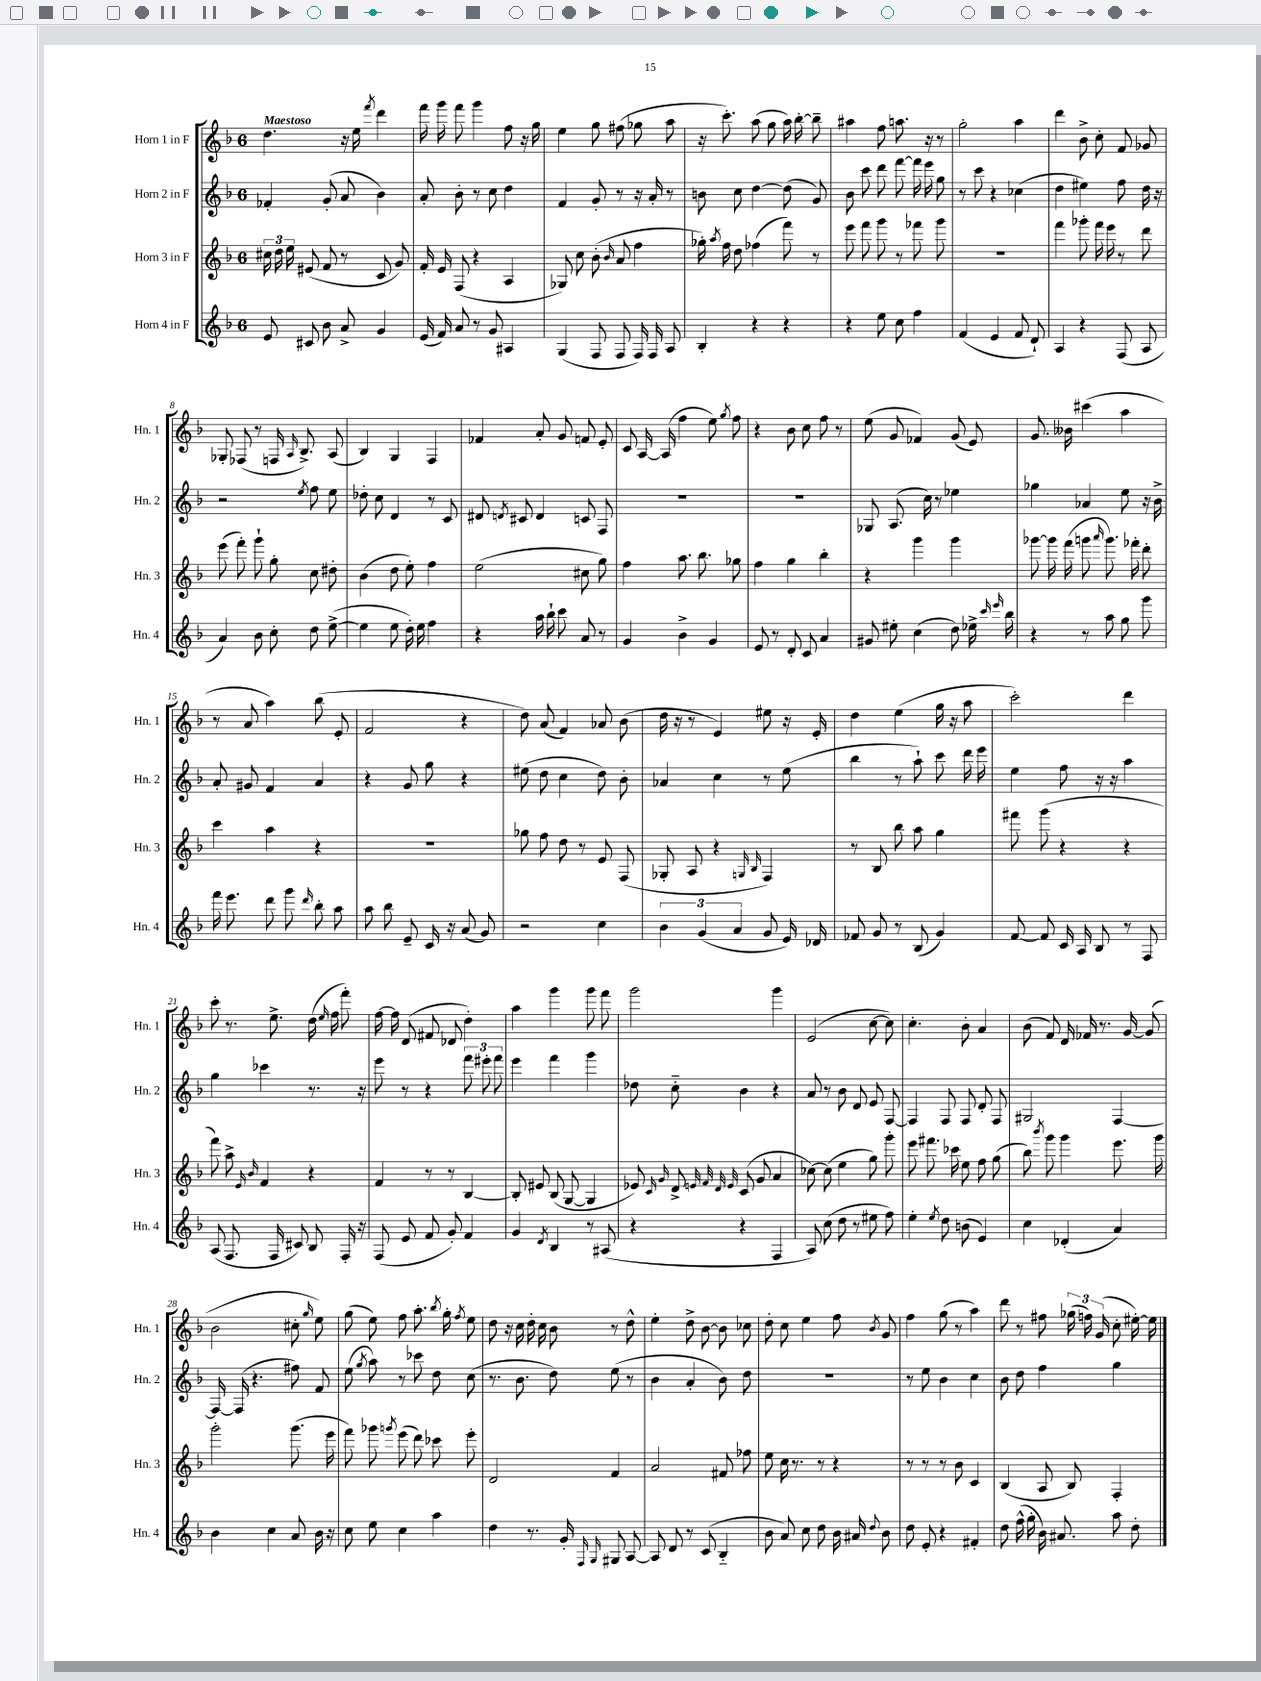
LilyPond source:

<<
\new StaffGroup <<
\new Staff = "s0" \with { instrumentName = "Horn 1 in F" shortInstrumentName = "Hn. 1" } {
    \clef treble \key f \major \once \override Staff.TimeSignature.style = #'single-digit \time 6/8 \tempo "Maestoso"
    \autoBeamOff d''4. r16 e''16 \acciaccatura { f'''8 } d'''4 |
    f'''16 g'''16 f'''8 g'''4 f''8 r16 g''16 |
    e''4 g''8 fis''8( ges''8 a''8 |
    r16 c'''8.-.) a''8( g''8 a''16) bes''16~-. bes''8-- |
    ais''4 f''8 a''8. r16 r8 |
    g''2-. a''4 |
    d'''4 bes'8-> c''8-. f'8 ges'8 |
    ges8-. fes8( r8 f16 \grace { a16 } bes8.->) a8( |
    bes4) g4 f4 |
    fes'4 a'8-. g'8 f'8 e'8-. |
    c'8 a16~ a16( f''4 e''8) \acciaccatura { g''8 } f''8 |
    r4 bes'8 c''8 f''8 r8 |
    e''8( g'8 fes'4) g'8( e'8) |
    g'8. beses'16 cis'''4( a''4 |
    r8 a'8 a''4) bes''8( e'8-. |
    f'2 r4 |
    d''8) a'8( f'4) aes'8 bes'8( |
    d''16 r16 r8 e'4) eis''8 r16 e'16-. |
    d''4 e''4( g''16 r16 a''8 |
    c'''2-.) d'''4 |
    c'''8-. r8. e''8.-> d''16( \grace { e''16 } f''16 f'''8-.) |
    f''16~ f''16 d'8( fis'8 des'8 d''4-.) |
    a''4 g'''4 g'''8 f'''8 |
    g'''2 g'''4 |
    e'2( c''8~ c''8) |
    c''4.-. bes'8-. a'4 |
    bes'8( f'8) d'16 fes'16 r8. g'16~ g'8( |
    bes'2 cis''8-. \grace { g''16 } e''8) |
    g''8( e''8) f''8 a''8.-. \acciaccatura { bes''8 } g''16-. \acciaccatura { f''8 } e''8 |
    d''8 r16 c''16 d''16-. c''16 bes'8 r8 d''8-^ |
    e''4-. d''8-> bes'8~ bes'8 ces''8 |
    d''8-. c''8 e''4 f''8 \acciaccatura { bes'8 } g'8 |
    f''4 g''8( r8 a''4) |
    d'''8 r8 fis''8 \tuplet 3/2 { ges''16( f''16) g'16( } c''8-. eis''16~-.) eis''16 \bar "|." |
}
\new Staff = "s1" \with { instrumentName = "Horn 2 in F" shortInstrumentName = "Hn. 2" } {
    \clef treble \key f \major \once \override Staff.TimeSignature.style = #'single-digit \time 6/8
    \autoBeamOff fes'4-. g'8-.( a'8 bes'4) |
    a'8-. bes'8-. r8 c''8 d''4 |
    f'4 g'8-. r8 r16 a'16-. r8 |
    b'8 c''8 d''4~ d''8( g'8) |
    bes'8 c'''8 d'''8 f'''8~ f'''16 e'''16 g''8 |
    r8 c'''8 r4 ces''4( |
    d''4 eis''4) f''8 d''16 r16 |
    r2 \acciaccatura { e''8 } f''8 e''8 |
    des''8-. c''8 d'4 r8 c'8 |
    dis'8 \acciaccatura { d'8 } cis'8 d'4 c'8 f8 |
    R2. |
    R2. |
    ges8 a8.( c''16) r8 ees''4 |
    ges''4 aes'4 e''8 r16 bes'16-> |
    a'8-. gis'8 f'4 a'4 |
    r4 g'8 g''8 r4 |
    eis''8( d''8 c''4 d''8) bes'8-. |
    aes'4 c''4 r8 e''8( |
    bes''4 r8 a''8-!) c'''8 d'''16 e'''16 |
    e''4 f''8 r16 r16 a''4 |
    g''4 ces'''4 r8. r16 |
    e'''8 r8 r4 \tuplet 3/2 { f'''8 eis'''8-. f'''8 } |
    e'''4 f'''4 g'''4 |
    des''8 c''8-_ bes'4 r4 |
    a'8 r8 bes'8 d'8 e'8 f8~ |
    f4 f8 f8 d'8-. f8 |
    gis2 f4~ |
    f16~ f16( r4. fis''8) f'8 |
    e''8( \acciaccatura { g''8 } a''8) r8 ces'''8 d''8 c''8( |
    r8. bes'8. d''8) e''8( r8 |
    bes'4 a'4-. bes'8) d''8 |
    R2. |
    r8 e''8 bes'4 c''4 |
    bes'8 d''8 f''4 g''4 \bar "|." |
}
\new Staff = "s2" \with { instrumentName = "Horn 3 in F" shortInstrumentName = "Hn. 3" } {
    \clef treble \key f \major \once \override Staff.TimeSignature.style = #'single-digit \time 6/8
    \autoBeamOff \tuplet 3/2 { cis''16 d''16 e''16 } eis'8( f'8 r8 c'8 g'8) |
    f'16-. e'16 f8( r4 a4 |
    ges8) c''8 bes'8-.( \grace { bes'16 } a'8 f''4 |
    ges''16-.) \acciaccatura { a''8 } f''16 d''8 fes''4( f'''8) r8 |
    e'''8 f'''8 g'''8 r8 fes'''8 g'''8 |
    R2. |
    f'''4 ges'''8-. f'''16 e'''16 r8 d'''8 |
    e'''8( f'''8-.) g'''8-! g''8-. c''8 dis''8-. |
    bes'4( d''8 e''8-.) f''4 |
    e''2( cis''8 g''8) |
    f''4 a''8. bes''8. ges''8 |
    f''4 g''4 bes''4-. |
    r4 g'''4 g'''4 |
    ges'''8~ ges'''16 f'''16( g'''8 \grace { a'''16 } g'''8.) fes'''16-. d'''8-. |
    c'''4 a''4 r4 |
    R2. |
    ges''8 f''8 d''8 r8 e'8 f8( |
    ges8-. a8 r4 \grace { g16 bes16 } f4) |
    r8 bes8 bes''8 a''8 g''4 |
    fis'''8 g'''8( r4 r4 |
    f'''8) a''8-> \grace { e'16 bes'16 } f'4 r4 |
    f'4 r8 r8 bes4~ |
    bes8-. eis'8 bes8( g8~ g4 |
    ees'8) \grace { c'16 g'16 } d'8-> \grace { e'32 f'32 d'32 e'32 } c'8( g'8 a'4 |
    ces''8~) ces''8( e''4 g''8) g'''8-. |
    e'''8 fis'''8. ces'''16 e''8 f''8 g''8( |
    bes''8) \acciaccatura { bes'''8 } g'''8 g'''4 e'''8. g'''16 |
    g'''2-. g'''8.( e'''16 |
    f'''8) ges'''8 \acciaccatura { g'''8 } e'''8( d'''8) ces'''8 e'''8-. |
    d'2 f'4 |
    a'2 fis'8 fes''8 |
    e''8 c''16 r8. r8 r4 |
    r8 r8 r8 bes'8 c'4 |
    bes4( a8 bes8) f4-. \bar "|." |
}
\new Staff = "s3" \with { instrumentName = "Horn 4 in F" shortInstrumentName = "Hn. 4" } {
    \clef treble \key f \major \once \override Staff.TimeSignature.style = #'single-digit \time 6/8
    \autoBeamOff e'8 cis'8 bes'8 a'8-> g'4 |
    e'16( f'16) a'8 r8 g'8 ais4 |
    g4( f8 f8 f16) f16 a8 |
    bes4-. r4 r4 |
    r4 e''8 c''8 f''4 |
    f'4( e'4 f'8 d'8-!) |
    a4 r4 f8( a8 |
    a'4) bes'8 c''8-. d''8 e''8~->( |
    e''4 e''8 d''16-.) e''16 f''4 |
    r4 a''16 bes''16-! c'''8 a'8 r8 |
    g'4 bes'4-> g'4 |
    e'8 r8 d'8-. c'8 a'4 |
    gis'8 eis''8-. c''4( d''8) ees''16-> \grace { c'''16 e'''16 } bes''16 |
    r4 r8 a''8 g''8 g'''8 |
    f'''16 e'''8. d'''8 g'''8 \grace { d'''16 } bes''8-. a''8 |
    a''8 bes''8 e'8-- c'16 r16 a'8( g'8) |
    r2 c''4 |
    \tuplet 3/2 { bes'4 g'4( a'4 } g'8 e'16) des'16 |
    fes'8 g'8 r8 bes8( g'4) |
    f'8~ f'8 c'16 a16 bes8 r8 f8 |
    a8( f8. f16 cis'8) bes8 f16-. r16 |
    f8( e'8 f'8 g'8-.) f'4 |
    g'4 \acciaccatura { d'8 } bes4 r8 ais8( |
    r4 r4 f4 |
    a8) c''8( d''8 r8 eis''8 f''8) |
    e''4-. \acciaccatura { e''8 } d''8 b'8( e'4) |
    c''4 des'4-.( a'4) |
    bes'4 c''4 a'8 bes'16 r16 |
    c''8 e''8 c''4 a''4 |
    d''4 r8. g'16-. \grace { f16 g16 } gis8 a8~ |
    a8 d'8 r8 c'8( bes4-_ |
    bes'8 a'8) c''8 d''8 bes'16 ais'16 \appoggiatura { d''8 } bes'8 |
    d''8 e'8-. r4 fis'4-. |
    d''8 f''16-^( g''16-. bes'16) ais'8. a''8 d''8-. \bar "|." |
}
>>
>>
